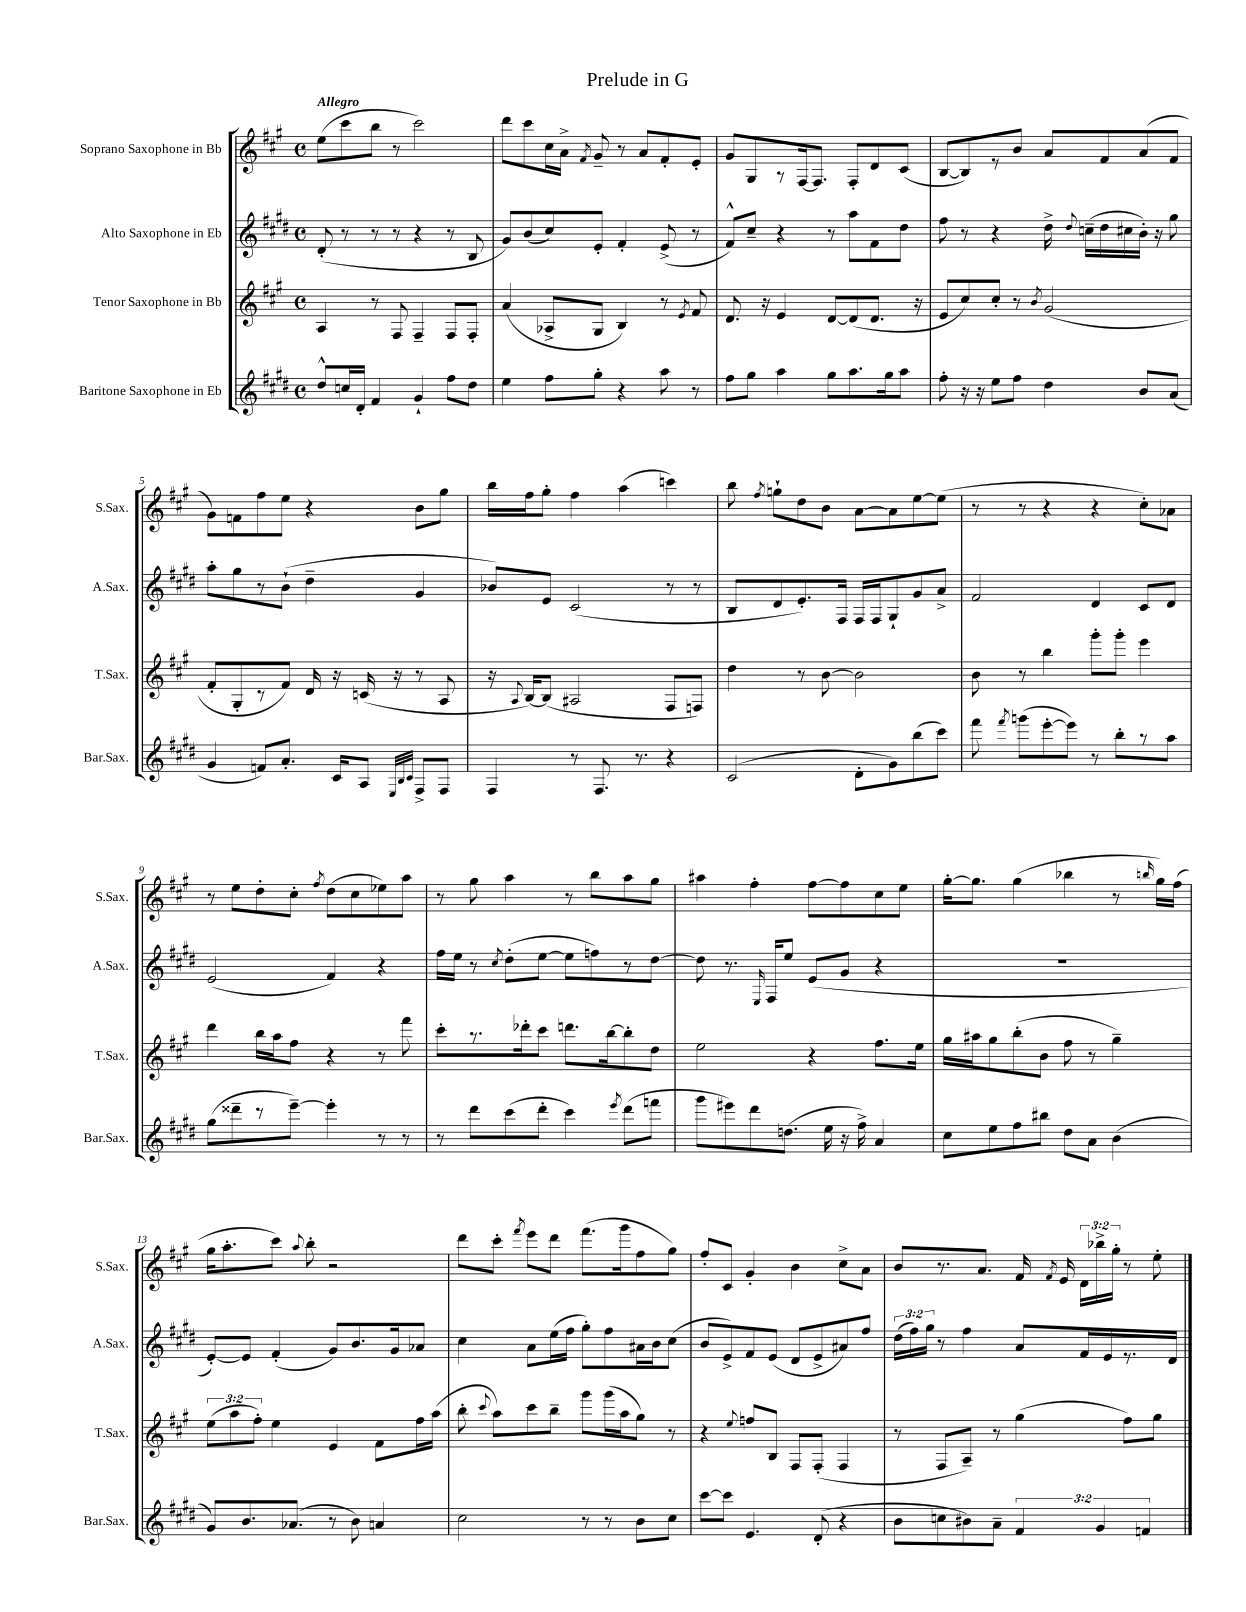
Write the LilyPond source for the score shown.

\header { title = "Prelude in G" }
<<
\new StaffGroup <<
\new Staff = "s0" \with { instrumentName = "Soprano Saxophone in Bb" shortInstrumentName = "S.Sax." } {
    \clef treble \key a \major \defaultTimeSignature \time 4/4 \override Staff.TupletNumber.text = #tuplet-number::calc-fraction-text \tempo "Allegro"
    \autoBeamOff e''8[( cis'''8 b''8] r8 cis'''2) |
    d'''8[ cis'''8 cis''16 a'16]-> \acciaccatura { fis'8 } gis'8-- r8 a'8[ fis'8-. e'8]-. |
    gis'8[ gis8 r8 fis16~ fis8.] fis8[-. d'8 cis'8]( |
    b8[~ b8) r8 b'8] a'8[ fis'8 a'8( fis'8] |
    gis'8[) f'8 fis''8 e''8] r4 b'8[ gis''8] |
    b''16[ fis''16 gis''8]-. fis''4 a''4( c'''4) |
    b''8 \acciaccatura { fis''8 } g''8[-! d''8 b'8] a'8[~ a'8 e''8~ e''8]( |
    r8 r8 r4 r4 cis''8[-.) aes'8] |
    r8 e''8[ d''8-. cis''8]-. \acciaccatura { fis''8 } d''8[( cis''8 ees''8) a''8] |
    r8 gis''8 a''4 r8 b''8[ a''8 gis''8] |
    ais''4 fis''4-. fis''8[~ fis''8 cis''8 e''8] |
    gis''16[~-. gis''8.] gis''4( bes''4 r8 \grace { b''16 } gis''16[) fis''16]( |
    gis''16[ a''8.-. cis'''8]) \appoggiatura { a''8 } b''8-. r2 |
    d'''8[ cis'''8]-. \acciaccatura { fis'''8 } e'''8[ d'''8] fis'''8.[( gis'''16 fis''8 gis''8]) |
    fis''8[-. cis'8] gis'4-. b'4 cis''8[-> a'8] |
    b'8[ r8. a'8.] fis'16 \acciaccatura { fis'8 } e'16 \tuplet 3/2 { d'16[ bes''16-> gis''16]-. } r8 e''8-. \bar "|." |
}
\new Staff = "s1" \with { instrumentName = "Alto Saxophone in Eb" shortInstrumentName = "A.Sax." } {
    \clef treble \key e \major \defaultTimeSignature \time 4/4 \override Staff.TupletNumber.text = #tuplet-number::calc-fraction-text
    \autoBeamOff dis'8-.( r8 r8 r8 r4 r8 b8 |
    gis'8[) b'8( cis''8) e'8]-. fis'4-. e'8->( r8 |
    fis'8[-^) cis''8]-- r4 r8 a''8[ fis'8 dis''8] |
    fis''8 r8 r4 dis''16-> \appoggiatura { dis''8 } c''16[--( dis''16 cis''16 b'16]-.) r16 gis''8 |
    a''8[-. gis''8 r8 b'8]-!( dis''4-- gis'4 |
    bes'8[) e'8] cis'2( r8 r8 |
    b8[ dis'8 e'8.-.) fis16] fis16[ fis16 gis8-! gis'8 a'8]-> |
    fis'2 dis'4 cis'8[ dis'8] |
    e'2( fis'4) r4 |
    fis''16[ e''16] r8 \acciaccatura { cis''8 } dis''8[-.( e''8]~ e''8[ f''8) r8 dis''8]~ |
    dis''8 r8. \grace { e16 } fis16[ e''8] e'8[( gis'8] r4 |
    R1 |
    e'8[~-.) e'8] fis'4-.( gis'8[) b'8. gis'16 aes'8] |
    cis''4 a'8[ e''16( fis''16] gis''8[-.) fis''8 ais'16 b'16 cis''8]( |
    b'8[ e'8->) fis'8 e'8]( dis'8[ e'8-> ais'8) fis''8] |
    \tuplet 3/2 { dis''16[( fis''16) gis''16] } r8 fis''4 a'8[ fis'16 e'16 r8. dis'16] \bar "|." |
}
\new Staff = "s2" \with { instrumentName = "Tenor Saxophone in Bb" shortInstrumentName = "T.Sax." } {
    \clef treble \key a \major \defaultTimeSignature \time 4/4 \override Staff.TupletNumber.text = #tuplet-number::calc-fraction-text
    \autoBeamOff a4 r8 fis8 fis4-- fis8[ fis8]-. |
    a'4( aes8[-> gis8] b4) r8 \acciaccatura { e'8 } fis'8 |
    d'8. r16 e'4 d'8[~ d'8( d'8.] r16 |
    e'8[ cis''8) cis''8]-. r8 \acciaccatura { b'8 } gis'2( |
    fis'8[-. gis8-. r8 fis'8]) d'16 r16 c'16( r16 r8 a8 |
    r16 \appoggiatura { a8 } b16[~) b8]( ais2 fis8[ f8]) |
    d''4 r8 b'8~ b'2 |
    b'8 r8 b''4 gis'''8[-. gis'''8]-. e'''4 |
    d'''4 b''16[ a''16 fis''8] r4 r8 fis'''8 |
    cis'''8[-. r8. des'''16-. cis'''8] d'''8.[ b''16~ b''8-. d''8] |
    e''2 r4 fis''8.[ e''16] |
    gis''16[ ais''16 gis''8 b''8-.( b'8] fis''8 r8 gis''4--) |
    \tuplet 3/2 { e''8[( a''8 fis''8]-.) } e''4 e'4 fis'8[ fis''16 a''16]( |
    b''8-. \appoggiatura { cis'''8 } a''8[) cis'''8 b''8]-- gis'''8[ gis'''16( a''16 gis''8]) r8 |
    r4 \appoggiatura { e''8 } f''8[ b8] fis8[ fis8]-.( fis4 |
    r8 fis8[ a8]--) r8 gis''4( fis''8[) gis''8] \bar "|." |
}
\new Staff = "s3" \with { instrumentName = "Baritone Saxophone in Eb" shortInstrumentName = "Bar.Sax." } {
    \clef treble \key e \major \defaultTimeSignature \time 4/4 \override Staff.TupletNumber.text = #tuplet-number::calc-fraction-text
    \autoBeamOff dis''8[-^ c''16 dis'16]-. fis'4 gis'4-! fis''8[ dis''8] |
    e''4 fis''8[ gis''8]-. r4 a''8 r8 |
    fis''8[ gis''8] a''4 gis''8[ a''8. gis''16 a''8] |
    fis''8-. r16 r16 e''8[ fis''8] dis''4 b'8[ a'8]( |
    gis'4 f'8[) a'8.]-. cis'16[ a8] \grace { e32[ b32 cis'32] } fis8[-> fis8] |
    fis4 r8 fis8. r8. r4 |
    cis'2( dis'8[-. gis'8) b''8( cis'''8]) |
    fis'''8 \acciaccatura { fis'''8 } g'''8[( e'''8~-. e'''8]) r8 b''8[-. r8 a''8] |
    gis''8[( disis'''8-- r8 e'''8]~--) e'''4-. r8 r8 |
    r8 dis'''8[ cis'''8( dis'''8]-. cis'''4) \acciaccatura { e'''8 } dis'''8[( f'''8] |
    gis'''8[ eis'''8) dis'''8 d''8.]( e''16 r16 fis''16->) a'4 |
    cis''8[ e''8 fis''8 bis''8] dis''8[ a'8] b'4( |
    gis'8[) b'8. aes'8.]( r8 b'8) a'4 |
    cis''2 r8 r8 b'8[ cis''8] |
    cis'''8[~ cis'''8] e'4. dis'8-.( r4 |
    b'8[ c''8 bis'8) a'8]-- \tuplet 3/2 { fis'4 gis'4 f'4 } \bar "|." |
}
>>
>>
